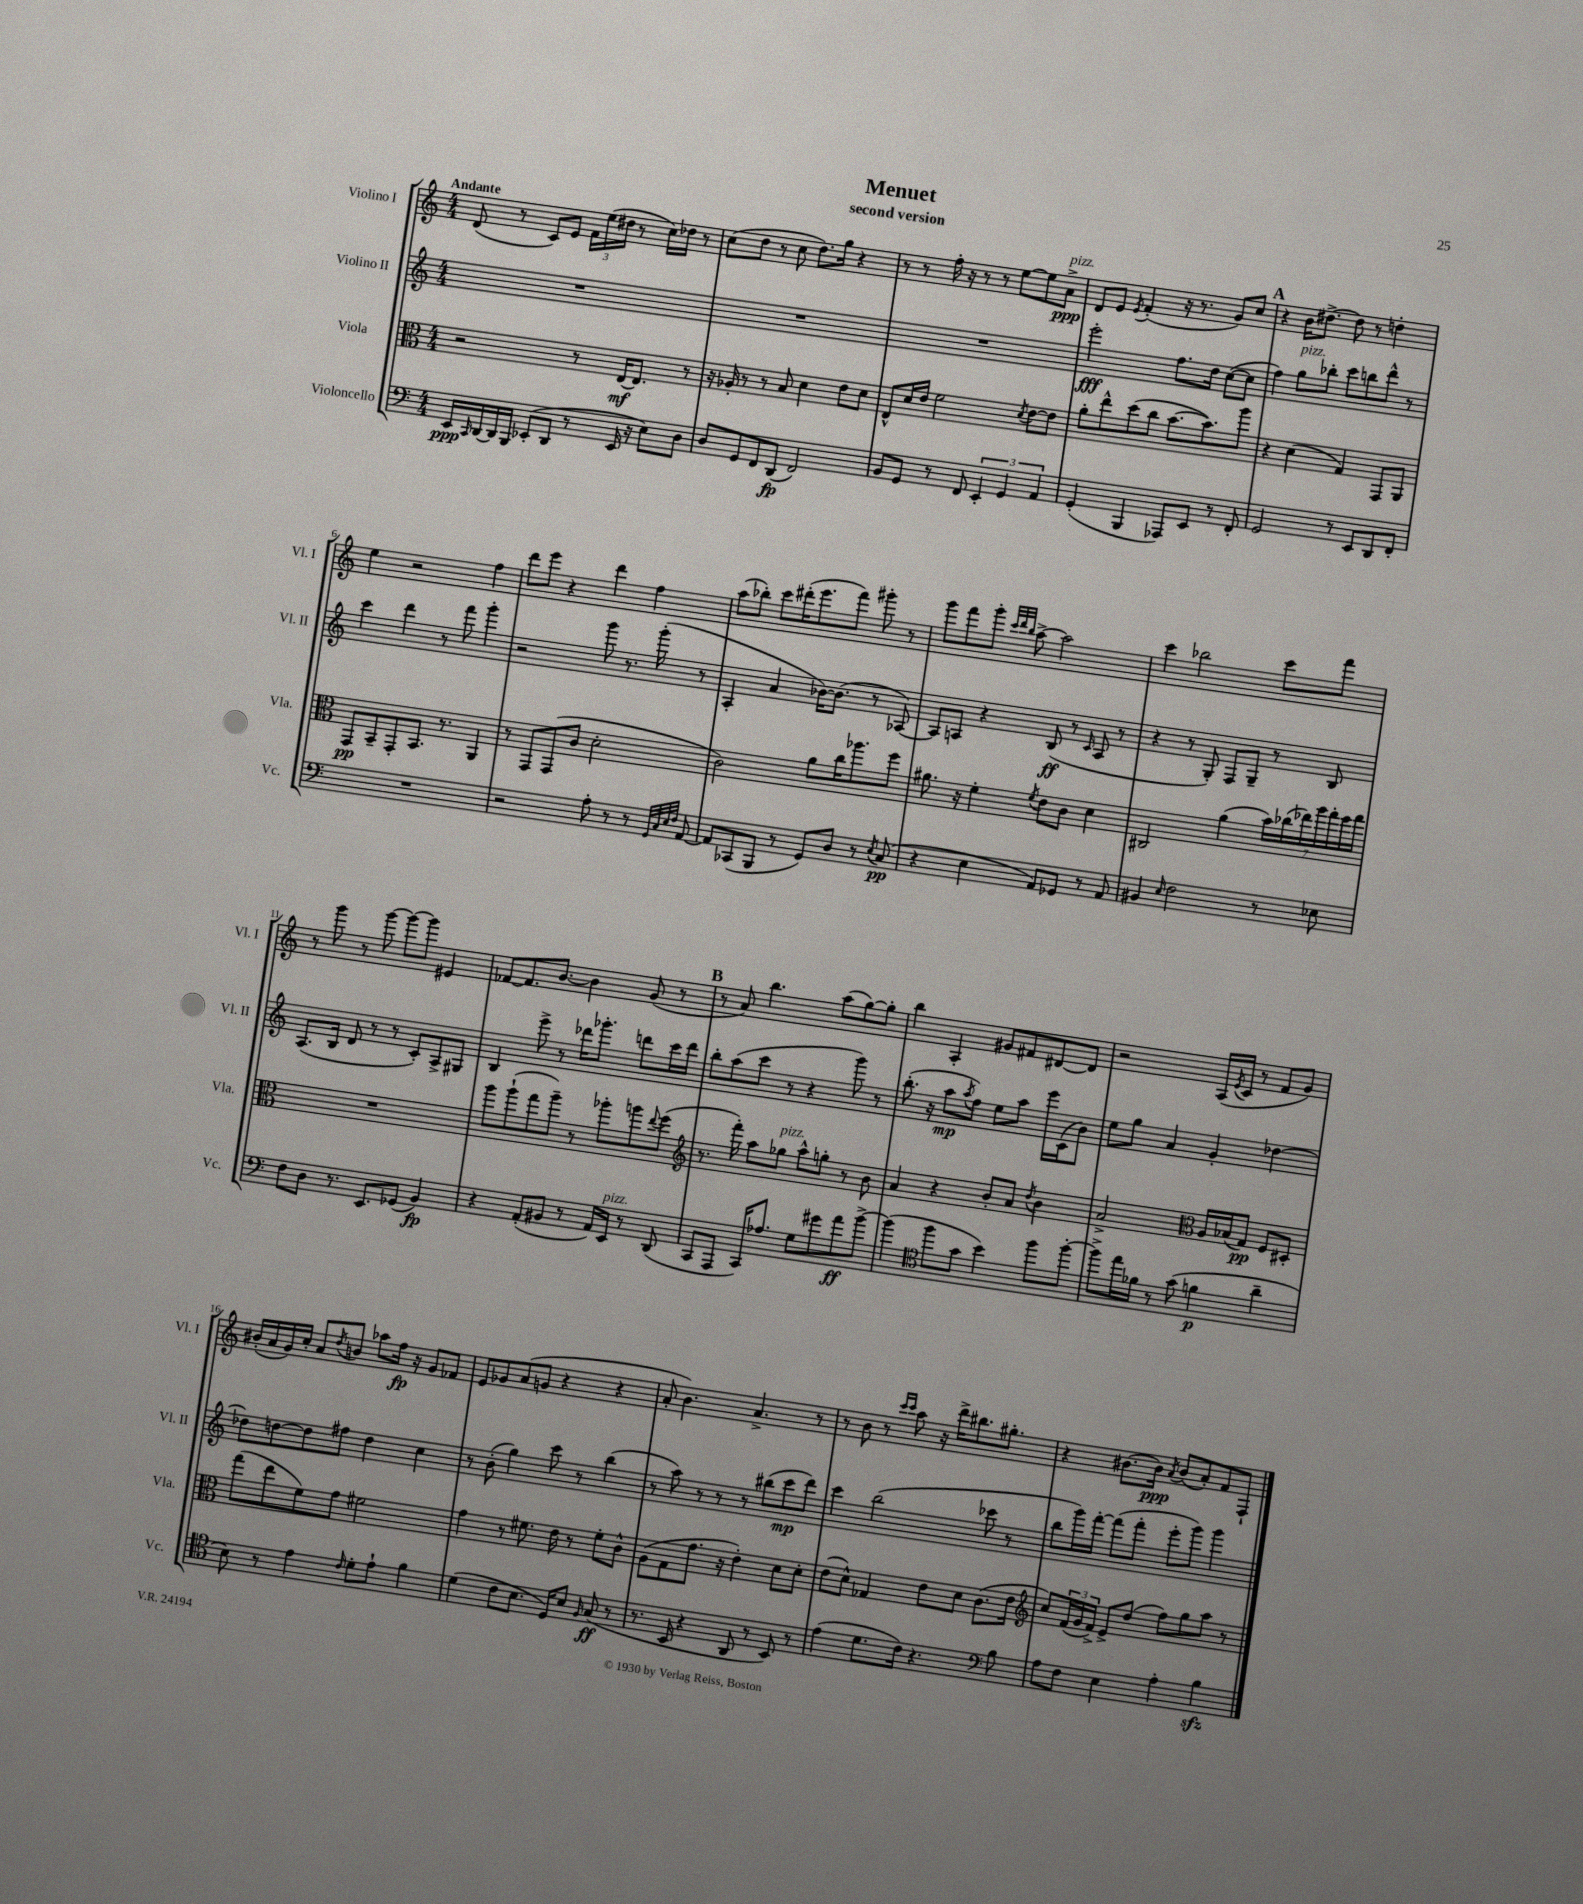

**kern	**kern	**kern	**kern
*staff4	*staff3	*staff2	*staff1
*clefF4	*clefC3	*clefG2	*clefG2
*k[]	*k[]	*k[]	*k[]
*M4/4	*M4/4	*M4/4	*M4/4
16EE	2r	1r	(8d
16qqCC	.	.	.
[16DD	.	.	.
16DD]	.	.	8r
16BBB	.	.	.
(8EE-'	.	.	8c)
8DD	.	.	8e
8r	8r	.	24f
.	.	.	(24ee
.	.	.	24dd#
16EE-	[16E	.	8r
16r	8.E]	.	.
8E)	.	.	16cc)
.	.	.	16dd-
8D	8r	.	8r
=	=	=	=
8D	16r	1r	(8cc
.	16A-'	.	.
8GG	8r	.	8dd
8FF	8r	.	8r
(8DD	8B	.	8cc
2FF)	4d	.	8.dd)
.	.	.	16gg
.	8e	.	4r
.	8d	.	.
=	=	=	=
8BB	8E^^	1r	8r
8GG	16d	.	8r
.	16e	.	.
8r	2f	.	16ff'
.	.	.	16r
8FF	.	.	8r
6EE'	.	.	8r
.	.	.	[8ee
6GG	.	.	.
.	8qd	.	.
.	[8e	.	8ee]
6AA	.	.	.
.	8e]	.	8a^
=	=	=	=
(4GG'	8a'	2eee'	8d
.	8ee^^	.	8e
.	.	.	8qe
4BBB	(8dd	.	(4f'
.	8cc	.	.
8AAA-)	[8.b	8.ff	16r
.	.	.	8.r
8EE	.	.	.
.	8.b])	16dd	.
8r	.	([8cc	8g)
8FF'	8aa	8cc]	8cc
=	=	=	=
2GG	4r	4ff)	4r
.	(4d	8gg	16b
.	.	.	[8.dd#^
.	.	8bb-'	.
8r	4G)	8ccc	8dd#]
8EE	.	8bb	8r
8DD	8GG	8ddd^^	4dd'
8FF'	8AA	8r	.
=	=	=	=
1r	8GG	4ccc	4ee
.	8BB~	.	.
.	8GG'	4ddd	2r
.	8.BB	.	.
.	.	8r	.
.	8.r	.	.
.	.	8fff	.
.	4AA	4ggg'	4ff
=	=	=	=
2r	8r	2r	8ddd
.	8GG	.	8eee
.	(8GG	.	4r
.	8c	.	.
8A'	2d'	8ggg	4ddd
8r	.	8.r	.
8r	.	.	4ff
.	.	(16ggg'	.
32qqGG	.	.	.
32qqC	.	.	.
32qqE	.	.	.
32qqF	.	.	.
[8AA	.	8r	.
=	=	=	=
8AA]	2c)	4A'	(8aa
(8CC-	.	.	8bb-')
8BBB	.	4a	8ccc
8r	.	.	(16ddd#'
.	.	.	8.eee
8GG)	8a	[16b-)	.
.	.	(8.b-]	.
8D	16cc	.	8fff)
.	8.aa-	.	.
8r	.	8r	8ggg#'
8qE	.	.	.
(8C	8ff	[8A-)	8r
=	=	=	=
4r	8.a#	8A-]	8ggg
.	.	8A	8fff
.	16r	.	.
4E	4f'	4r	8ggg'
.	.	.	32qqccc
.	.	.	32qqddd
.	.	.	32qqbb
.	.	.	[8aa^
.	8qf	.	.
8AA)	8e	(8B	2aa]
8GG-	8c	8r	.
.	.	16qqc	.
8r	4d	8A	.
8AA	.	8r	.
=	=	=	=
4BB#	2C#	4r	4ccc
16qqE	.	.	.
2F	.	8r	2bb-
.	.	8G')	.
.	(4a	8F	.
.	.	8G~	.
8r	28b)	8r	8ccc
.	(28cc-	.	.
.	28ee-)	.	.
.	28aa	.	.
8E-	.	8B	8fff
.	28gg'	.	.
.	28ff	.	.
.	28gg	.	.
=	=	=	=
8F	1r	(8.A	8r
8D	.	.	8ggg
.	.	16B	.
8.r	.	8d	8r
.	.	8r	[8ggg
8.EE	.	.	.
.	.	8r	8ggg_
(8GG-	.	8c')	8ggg]
4BB)	.	8A^	4e#
.	.	8G#	.
=	=	=	=
4r	8aa	4B	[8f-
.	(8aa`	.	8.f-]
(8AA'	8gg	8eee^	.
.	.	.	[8.b
8BB#	8aa~)	8r	.
8r	8r	16ddd-	4b]
.	.	8.ggg-'	.
16AA)	8aa-'	.	.
16EE	.	.	.
8r	8aa	8ddd	(8g
.	8qqee	.	.
(8DD	(8ff	16ccc	8r
.	.	16ddd	.
=	=	=	=
*	*clefG2	*	*
8CC	8.r	8bb'	8r
8AAA	.	(8aa	8a)
.	16fff')	.	.
16CC)	8aa	8ccc	4.bb
8.A-	.	.	.
.	8gg-	8r	.
8G	8aa^^	4r	.
8g#	8gg'	.	(8aa
8a	8r	8ggg)	[8gg)
[8b^	8b	8r	8gg']
=	=	=	=
(4b]	4a	(8.bb'	4bb
.	.	16r	.
*clefC4	*	*	*
8ff	4r	8aa	4A'
.	.	8qaa	.
8g	.	8ff)	.
4b)	8b'	8ee	8g#
.	8a	8aa	8f#
.	8qdd	.	.
8ff	4b	16eee	[8d#
.	.	(16c	.
[8ff'	.	8b)	8d#]
=	=	=	=
8ff^]	2a^	8ee	2r
16ee	.	8gg	.
16f-	.	.	.
8r	.	4a	.
(8g	.	.	.
*	*clefC3	*	*
4f	16A	4g'	(16A
.	.	.	8qe
.	(16B-	.	16c
.	8G)	.	8r
4a~	8F	[4dd-	8f
.	8D#'	.	8g)
=	=	=	=
8B)	(8gg	8dd-]	(16b#'
.	.	.	16a
8r	8ee	[8dd	16g)
.	.	.	16cc'
4e	8f)	8dd]	8a
.	.	.	8qdd
.	8g	8ff#	8b
16qqc	.	.	.
8d'	2f#	4dd	8aa-
8e`	.	.	16ff
.	.	.	16r
4f	.	4cc	8g
.	.	.	8f-
=	=	=	=
(4d	4g	8r	8e
.	.	(8b'	8g-
8c	8r	4gg)	(8a
8.B	8.f#	.	8g
.	.	8ccc	4r
16D)	16e	.	.
8B	8r	8r	.
16qqF	.	.	.
(8G	8f#'	(4bb	4r
8r	8c^^	.	.
=	=	=	=
8.r	(8A	8r	8a'
.	8G	8aa)	4.b)
16BB	.	.	.
4r	8.g	8r	.
.	.	8r	.
.	16r	.	.
8AA	4e')	8r	4.a^
8r	.	(8bb#	.
8BB)	8d	8ccc	.
8r	8d'	8ddd)	8r
=	=	=	=
(4e	(8e	4ccc	8r
.	8d^^)	.	8b
8.d	4G-	(2bb	8r
.	.	.	16qqccc
.	.	.	16qqccc
.	.	.	8aa
16c)	.	.	.
4.r	8e	.	16r
.	.	.	16ddd^
.	8d	.	8.bb#
.	(8.c	8ccc-	.
.	.	.	8.gg#'
*clefF4	*	*	*
8B	.	8r	.
.	16e	.	.
=	=	=	=
*	*clefG2	*	*
8A	8cc)	8bb	4r
8F	(24f	16ggg)	.
.	24g	.	.
.	.	[16fff'	.
.	24f^)	.	.
4E	8e^	(8fff]	[8.b#
.	(8dd	8fff'	.
.	.	.	16b#]
.	.	.	8qa
4A'	8ff)	8eee'	(8b#
.	8gg	8ggg)	8a')
4B	8aa	4ggg	8f
.	8r	.	8F`
==	==	==	==
*-	*-	*-	*-
